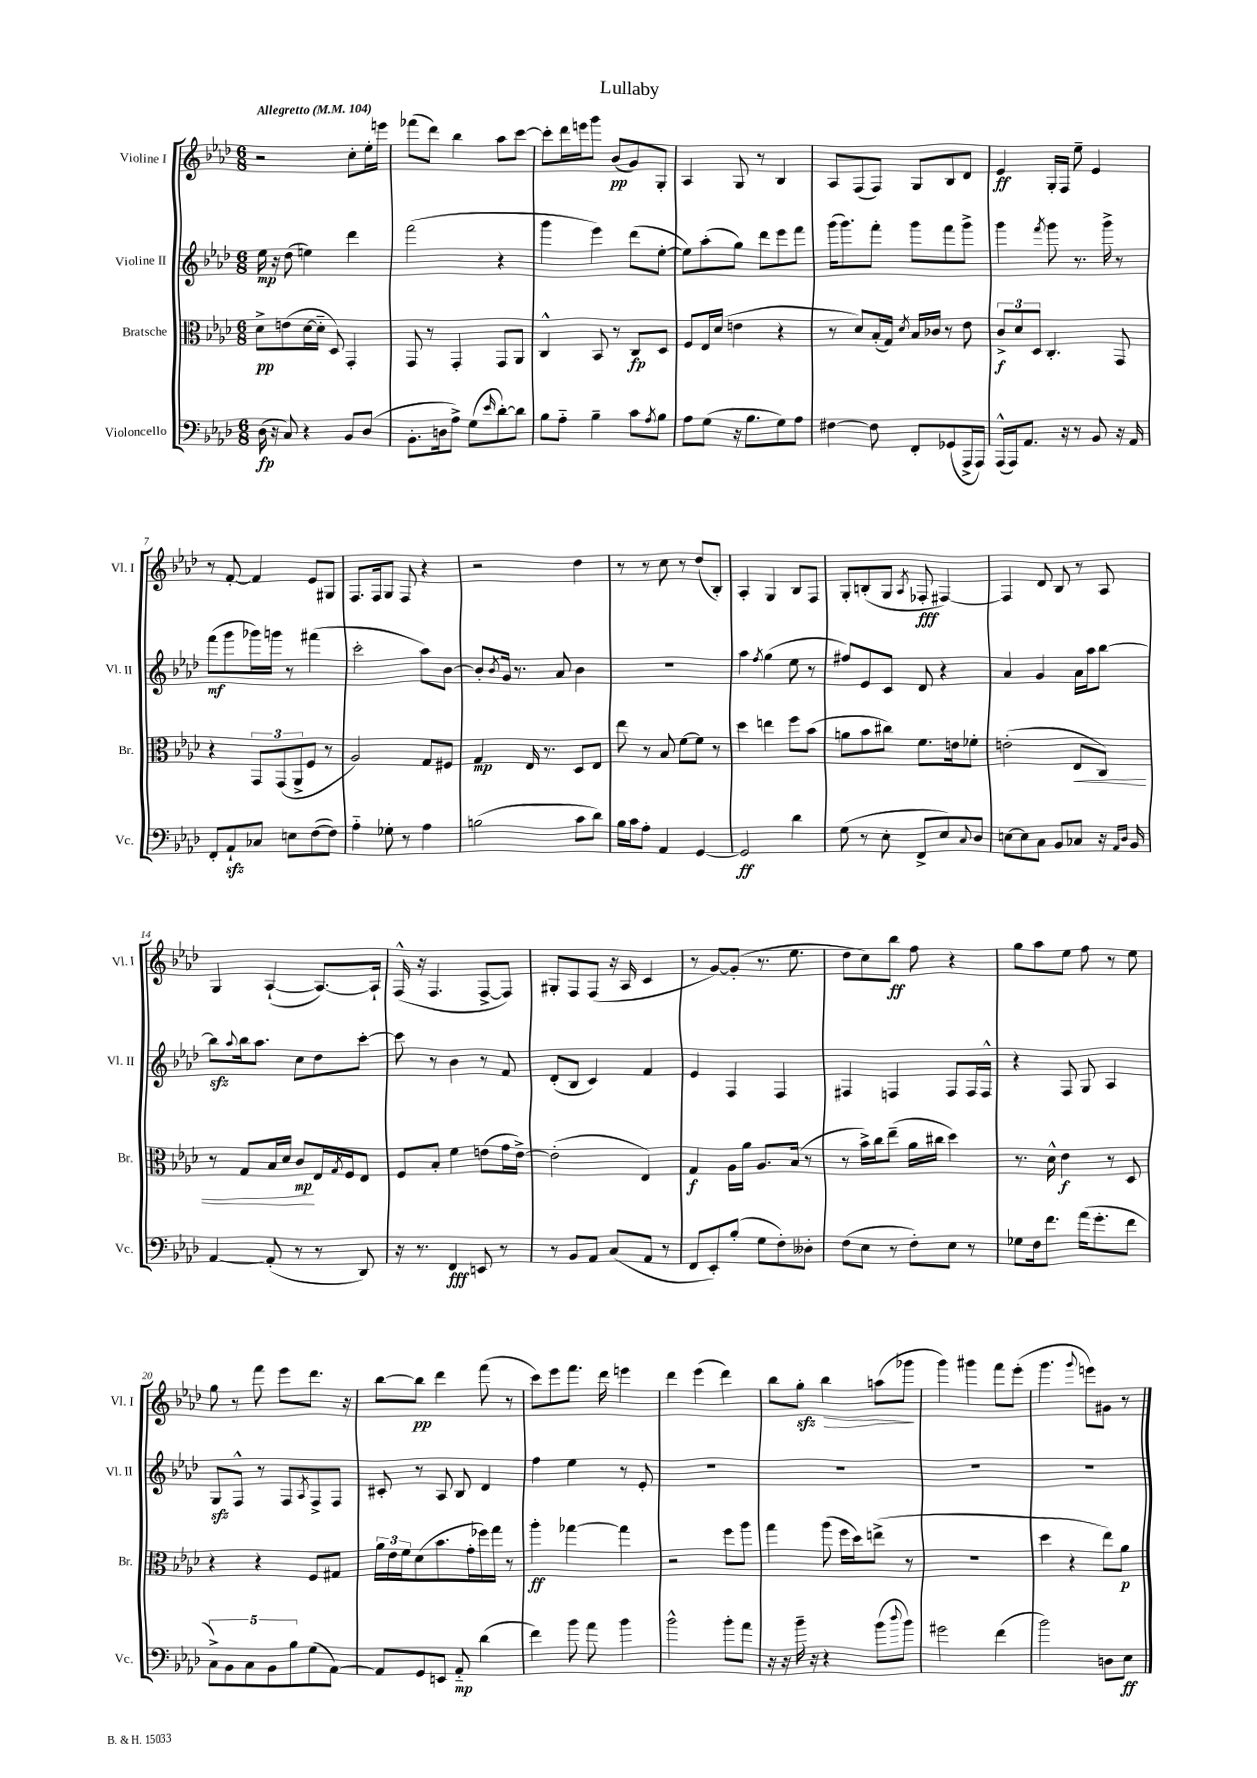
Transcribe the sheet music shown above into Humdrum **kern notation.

**kern	**kern	**kern	**kern
*staff4	*staff3	*staff2	*staff1
*clefF4	*clefC3	*clefG2	*clefG2
*k[b-e-a-d-]	*k[b-e-a-d-]	*k[b-e-a-d-]	*k[b-e-a-d-]
*M6/8	*M6/8	*M6/8	*M6/8
*MM104	*MM104	*MM104	*MM104
(16D-	8d-^	16ee-	2r
16r	.	16r	.
8C)	(8e	(8dd-	.
4r	[16d-	4ee)	.
.	16d-'~]	.	.
.	8D-)	.	.
8BB-	4GG'	4ddd-	8cc'
(8D-	.	.	16ee-'
.	.	.	16eee
=	=	=	=
8.BB-'	8GG	(2fff	(8fff-
.	8r	.	8ddd-)
16D	.	.	.
8A-^)	4GG'	.	4bb-
(8G	.	.	.
16qqe-	.	.	.
[8d-')	8GG	4r	8aa-
8d-]	8AA-	.	[8ccc
=	=	=	=
8B-	4C^^	4ggg	8ccc']
8A-'~	.	.	16ddd-
.	.	.	16eee
4B-~	8BB-	4eee-)	8ggg
.	8r	.	(8b-
8c	8C	(8ddd-	8g)
8qA-	.	.	.
8B-	8D-	[8ee-'	8G'
=	=	=	=
8A-	8F	8ee-])	4A-
(8G	16E-	(8aa-'	.
.	(16d-	.	.
16r	4e	8gg)	8G
8.B-	.	.	.
.	.	8ddd-	8r
8G)	4r	8eee-	4B-
8A-	.	8fff	.
=	=	=	=
[4F#	8r	(16ggg	8A-
.	.	8.ggg)	.
.	8d-)	.	(8F
8F#]	(16B-'	8fff'	8F)
.	16G)	.	.
.	8qd-	.	.
8FF'	16B-	8ggg	8G
.	16c-	.	.
(8GG-	8r	8fff	8B-
16AAA-^	8e-	8ggg^	8d-
16AAA-)	.	.	.
=	=	=	=
(16AAA-^^	12c^	4ggg	4e-
16AAA-)	.	.	.
.	12d-	.	.
8.AA-	.	.	.
.	12D-	.	.
.	.	8qfff	.
.	4.C'	8ggg	16G'
16r	.	.	16F
8r	.	8.r	8ee-~
8BB-	.	.	4e-
.	.	16ggg^	.
16r	8GG	8r	.
16AA-	.	.	.
=	=	=	=
8FF'	4r	(8fff	8r
8AA-`	.	8ggg	[8f'
8C-	12GG	16ggg-)	4f]
.	.	16ggg	.
.	(12GG	.	.
8E	.	8r	.
.	12AA-^	.	.
([8F	8F	(4fff#	8e-
8F])	8r	.	8G#
=	=	=	=
4A-'~	2A-)	2ccc'	8.F
.	.	.	16F
8G-'	.	.	8G
8r	.	.	8F
4A-	8G	8aa-)	4r
.	8F#	[8b-	.
=	=	=	=
(2B	4G	8b-']	2r
.	.	8qb-	.
.	.	16g	.
.	.	8.r	.
.	16E-	.	.
.	8.r	.	.
.	.	8a-	.
8c	8D-	4b-	4dd-
8d-)	8E-	.	.
=	=	=	=
16B-	8ee-	2.r	8r
16c	.	.	.
8A-'	8r	.	8r
4AA-	8B-	.	8cc
.	[8f	.	8r
[4GG	8f]	.	(8dd-
.	8r	.	8B-')
=	=	=	=
2GG]	4dd-	4aa-	4A-'
.	.	8qff	.
.	4ee	(4gg	4G
4d-	8ff	8ee-	8B-
.	(8b-	8r	8F
=	=	=	=
(8G	8a	8ff#)	8G'
8r	8b-	8e-	(8B'
8E-'	8cc#)	8c	8G
.	.	.	8qA-
8FF^	8.f	8d-	8F-'
8E-)	.	4r	[4F#)
.	16e	.	.
8qqC	.	.	.
8D-	8f-'	.	.
=	=	=	=
[8E	(2e'	4a-	4F#]
8E]	.	.	.
8C	.	4g	8d-
8BB-	.	.	8B-
8C-	8E-	16a-	8r
.	.	16aa-	.
16r	8C)	[8bb-	8A-
16qqAA-	.	.	.
16qqD-	.	.	.
16BB-	.	.	.
=	=	=	=
[4AA-	8r	8bb-]	4G
.	.	8qqaa-	.
.	8G	16bb-	.
.	.	8.aa-	.
(8AA-']	16B-	.	([4A-`
.	16d-	.	.
8r	8c	8cc	.
8r	16E-	8dd-	8.A-_)
.	8qG	.	.
.	16F	.	.
8DD-)	8E-	[8ccc'	.
.	.	.	16A-`]
=	=	=	=
16r	8F	8ccc]	(16F^^
8.r	.	.	16r
.	8B-'	8r	4.F
4FF	4f	4b-	.
8EE	(8e	8r	[8F^
8r	16g	8f	8F])
.	[16e^)	.	.
=	=	=	=
8r	(2e']	(8d-'	8G#'
8BB-	.	8B-	8F
8AA-	.	4c)	(8F
(8C	.	.	16r
.	.	.	16A-
8AA-	4E-)	4f	4c
8r	.	.	.
=	=	=	=
8FF	4G	4e-	8r
8EE-')	.	.	[8g)
(8B-'	16A-	4F	(8g']
.	16a-	.	.
8G	8.A-	.	8.r
8F')	.	4F	.
.	(16B-	.	8.ee-
8D--'	8r	.	.
=	=	=	=
(8F	8r	4F#	8dd-
8E-	16b-^)	.	8cc)
.	16cc	.	.
8r	(8ee-~	4F	8bb-
8F')	16a-	.	8ff
.	16cc#	.	.
8E-	4dd-)	8F	4r
8r	.	16F	.
.	.	16F^^	.
=	=	=	=
8G-	8.r	4r	8gg
16F	.	.	8aa-
8.f	16d-^^	.	.
.	4e-	8F	8ee-
(16a-	.	8G	8ff
8.g'	.	.	.
.	8r	4A-	8r
8f	8D-	.	8ee-
=	=	=	=
10C^)	4r	8G	8gg
10BB-	.	.	.
.	.	8F^^	8r
10C	.	.	.
.	4r	8r	8fff
10BB-	.	.	.
.	.	8F	8eee-
10B-	.	.	.
.	.	8qA-	.
(8G	8F	8F^	8.ddd-
[8AA-)	8G#	8F	.
.	.	.	16r
=	=	=	=
8AA-]	24a-	8c#'	[8bb-
.	24e-	.	.
.	24f	.	.
8GG	(8d-	8r	8bb-]
8EE	8.b-	8A-	4ddd-
8AA-'~	.	8B-	.
.	16g'	.	.
(4d-	16ff-)	4d-	(8fff
.	16gg	.	.
.	8r	.	8r
=	=	=	=
4f)	4aa-'	4ff	8ccc)
.	.	.	8eee-
8b-	[4gg-	4ee-	8.fff
8a-	.	.	.
.	.	.	16ddd-
4b-	4gg-]	8r	4eee
.	.	8e-'	.
=	=	=	=
2b-^^	2r	2.r	4ddd-
.	.	.	(4eee-
8b-'	8ff	.	4ddd-)
8a-	8aa-	.	.
=	=	=	=
16r	4gg	2.r	8bb-
16r	.	.	.
16b-~	.	.	8gg'
16r	.	.	.
4r	(8aa-	.	4bb-
.	16ff	.	.
.	16dd-)	.	.
(8b-	(8ee^	.	(8aa
8qqdd-	.	.	.
8b-)	8r	.	8ggg-
=	=	=	=
2g#	2.r	2.r	4ggg)
.	.	.	4ggg#
(4f	.	.	8fff
.	.	.	(8eee-'
=	=	=	=
2b-)	4dd-	2.r	4.ggg
.	4r	.	.
.	.	.	8qqggg
.	.	.	8eee)
8D	8ee-)	.	8g#
8E-	8a-	.	8r
==	==	==	==
*-	*-	*-	*-
